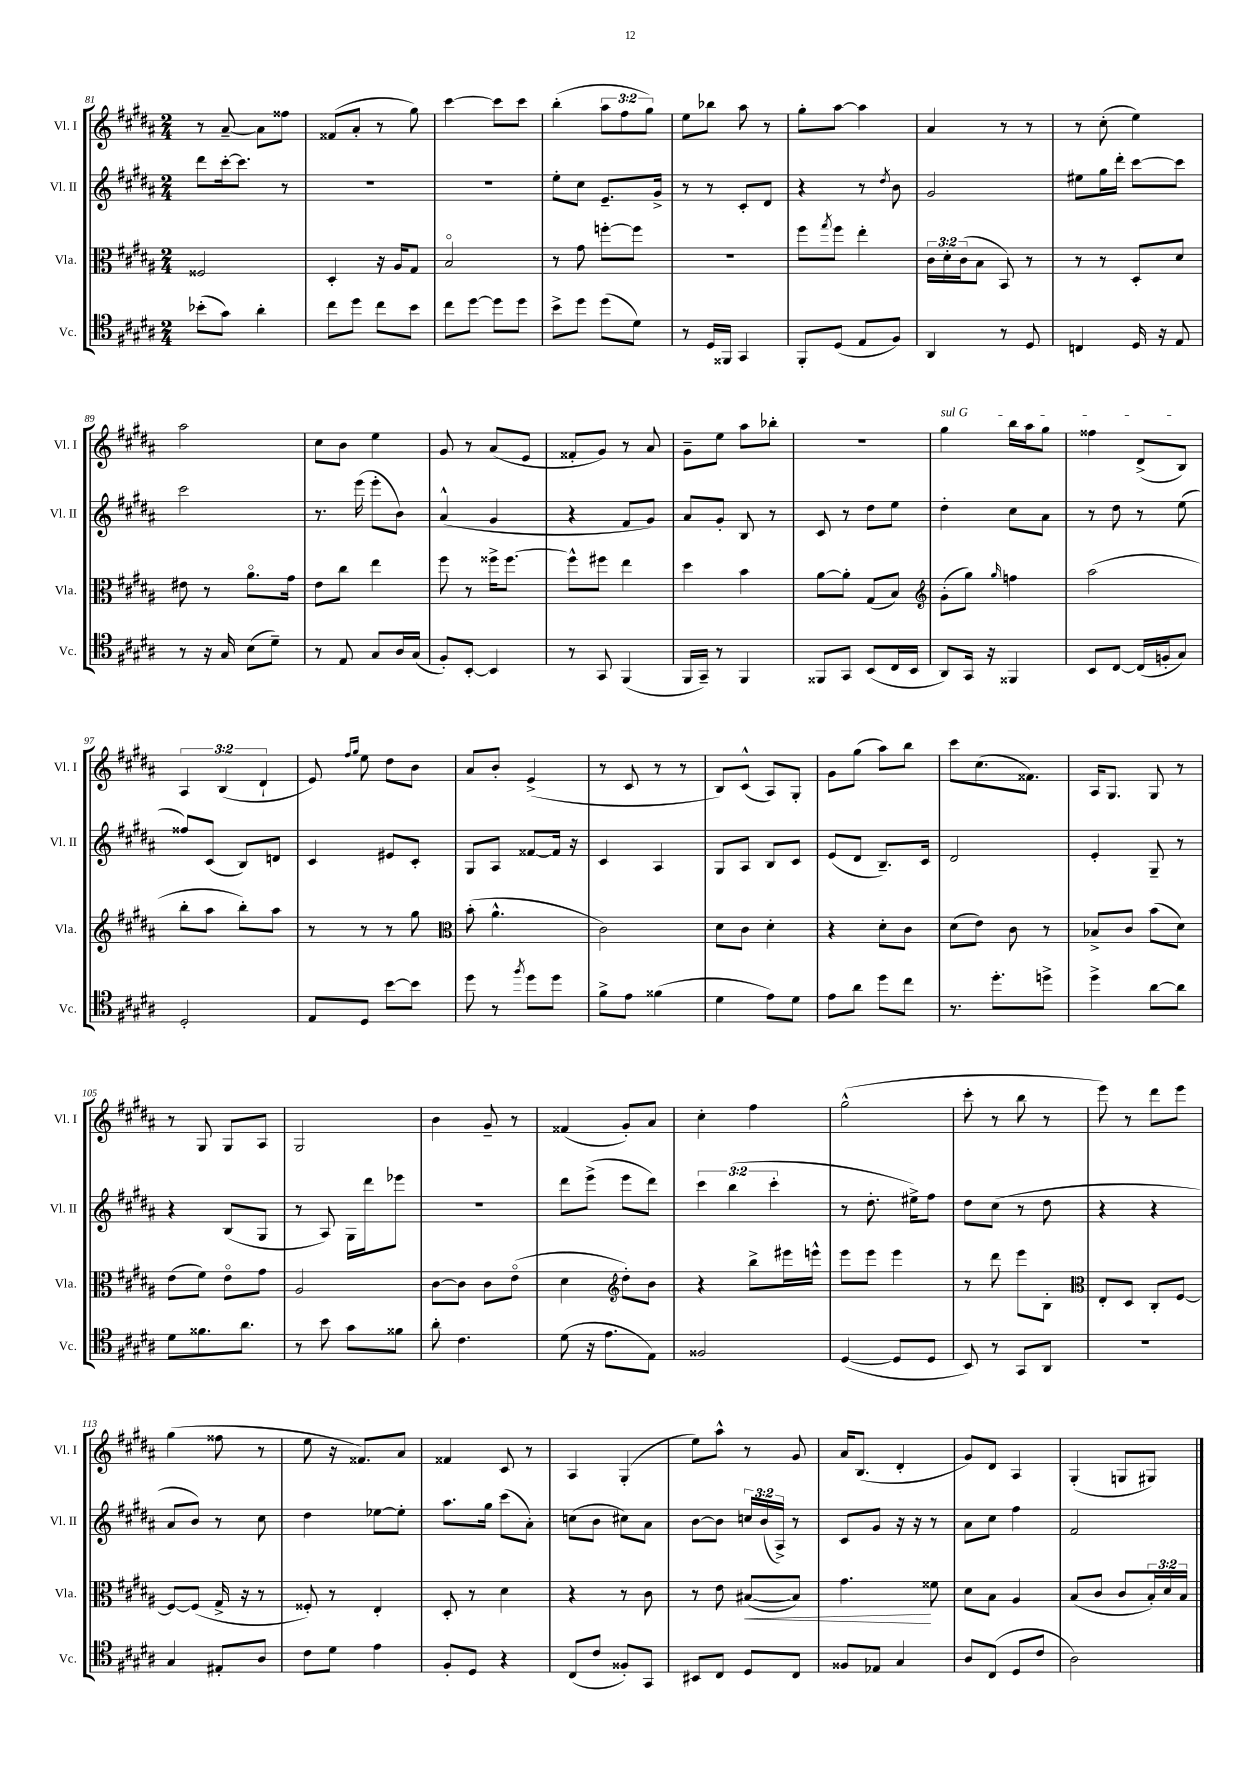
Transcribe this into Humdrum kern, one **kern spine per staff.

**kern	**kern	**kern	**kern
*staff4	*staff3	*staff2	*staff1
*clefC4	*clefC3	*clefG2	*clefG2
*k[f#c#g#d#a#]	*k[f#c#g#d#a#]	*k[f#c#g#d#a#]	*k[f#c#g#d#a#]
*M2/4	*M2/4	*M2/4	*M2/4
(8b-'\L	2F##/	8ddd#\L	8r
8g#\J)	.	[16ccc#'\k	[8a#~/
.	.	8.ccc#\]J	.
4a#'\	.	.	8a#\]L
.	.	8r	8ff##\J
=	=	=	=
8cc#\L	4D#'/	2r	(8f##/L
8dd#\J	.	.	8a#'/J
8cc#\L	16r	.	8r
.	16A#/LK	.	.
8b\J	8G#/J	.	8gg#\)
=	=	=	=
8cc#\L	2Bo/	2r	[4ccc#\
[8dd#\J	.	.	.
8dd#\]L	.	.	8ccc#\]L
8dd#\J	.	.	8ccc#\J
=	=	=	=
8b^\L	8r	8ee'\L	(4bb'\
8dd#\J	8g#\	8cc#\J	.
(8dd#\L	[8ff'\L	8.e~/L	12aa#\L
.	.	.	12ff#\
8d#\J)	8ff\]J	.	.
.	.	.	12gg#\J)
.	.	16g#^/Jk	.
=	=	=	=
8r	2r	8r	8ee\L
16D#/LL	.	8r	8bb-\J
16FF##/JJ	.	.	.
4GG#/	.	8c#'/L	8aa#\
.	.	8d#/J	8r
=	=	=	=
8FF#'/L	8ff#\L	4r	8gg#'\L
.	8qgg#/	.	.
(8D#/J	8ff#\J	.	[8aa#\J
8E/L	4ee'\	8r	4aa#\]
.	.	8qdd#/	.
8F#/J)	.	8b\	.
=	=	=	=
4AA#/	24c#\LL	2g#/	4a#/
.	24d#'\	.	.
.	(24c#\J	.	.
.	8B\J	.	.
8r	8BB/)	.	8r
8D#/	8r	.	8r
=	=	=	=
4C/	8r	8ee#\L	8r
.	8r	16gg#\L	(8cc#'\
.	.	16ddd#'\JJ	.
16D#/	8D#'/L	[8ccc#\L	4ee\)
16r	.	.	.
8E/	8d#/J	8ccc#\]J	.
=	=	=	=
8r	8e#\	2ccc#\	2aa#\
16r	8r	.	.
16G#/	.	.	.
(8B\L	8.a#o\L	.	.
8d#~\J)	.	.	.
.	16g#\Jk	.	.
=	=	=	=
8r	8e\L	8.r	8cc#\L
8E/	8cc#\J	.	8b\J
.	.	(16eee\	.
8G#/L	4ee\	8eee'\L	4ee\
16A#/L	.	8b\J)	.
(16G#/JJ	.	.	.
=	=	=	=
8F#'/L)	8ff#\	(4a#^^/	8g#/
[8BB'/J	8r	.	8r
4BB/]	16ff##^\LK	4g#/	(8a#/L
.	[8.ff##\J	.	.
.	.	.	8e/J
=	=	=	=
8r	8ff##^^\]L	4r	8f##'/L
8GG#/	8ff#\J	.	8g#/J)
(4FF#/	4ee\	8f#/L	8r
.	.	8g#/J)	8a#/
=	=	=	=
16FF#/LL	4dd#\	8a#/L	8g#~\L
16GG#~/JJ)	.	.	.
8r	.	8g#'/J	8ee\J
4FF#/	4b\	8B/	8aa#\L
.	.	8r	8bb-'\J
=	=	=	=
8FF##/L	[8a#\L	8c#/	2r
8GG#/J	8a#'\]J	8r	.
(8BB/L	(8G#/L	8dd#\L	.
16C#/L	8B/J)	8ee\J	.
16BB/JJ	.	.	.
=	=	=	=
*	*clefG2	*	*
8AA#/L)	(8g#'\L	4dd#'\	4gg#\
16GG#/Jk	8gg#\J)	.	.
16r	.	.	.
.	16qqgg#/	.	.
4FF##/	4ff\	8cc#\L	16bb\LL
.	.	.	16aa#\J
.	.	8a#\J	8gg#\J
=	=	=	=
8BB/L	(2aa#\	8r	4ff##\
[8C#/J	.	8dd#\	.
(16C#/]LL	.	8r	(8d#^/L
16F'/J	.	.	.
8G#/J)	.	(8ee\	8B/J)
=	=	=	=
2D#'/	8bb'\L	8ff##/L)	6A#/
.	8aa#\J	(8c#/J	.
.	.	.	(6B/
.	8bb'\L)	8B/L)	.
.	.	.	6d#`/
.	8aa#\J	8d/J	.
=	=	=	=
8E/L	8r	4c#/	8e/)
.	.	.	16qqff#/LL
.	.	.	16qqgg#/JJ
8D#/J	8r	.	8ee\
[8b\L	8r	8e#/L	8dd#\L
8b\]J	8gg#\	8c#'/J	8b\J
=	=	=	=
*	*clefC3	*	*
8dd#\	(8b'\	8G#/L	8a#/L
8r	4.a#^^\	8A#/J	8b'/J
8qff#/	.	.	.
8dd#\L	.	[8f##/L	(4e^/
8dd#\J	.	16f##/]Jk	.
.	.	16r	.
=	=	=	=
8f#^\L	2c#\)	4c#/	8r
8e\J	.	.	8c#/
(4f##\	.	4A#/	8r
.	.	.	8r
=	=	=	=
4d#\	8d#\L	8G#/L	8B/L)
.	8c#\J	8A#/J	(8c#^^/J
8e\L)	4d#'\	8B/L	8A#/L)
8d#\J	.	8c#/J	8G#'/J
=	=	=	=
8e\L	4r	(8e/L	8g#\L
8a#\J	.	8d#/J	(8gg#\J
8dd#\L	8d#'\L	8.B~/L)	8aa#\L)
8cc#\J	8c#\J	.	8bb\J
.	.	16c#/Jk	.
=	=	=	=
8.r	(8d#\L	2d#/	8ccc#\L
.	8e\J)	.	(8.cc#\
8.dd#'\L	.	.	.
.	8c#\	.	.
.	.	.	8.f##\J)
8dd^\J	8r	.	.
=	=	=	=
4dd#^\	8B-^/L	4e'/	16A#/LK
.	.	.	8.G#/J
.	8c#/J	.	.
[8a#\L	(8b\L	8G#~/	8G#/
8a#\]J	8d#\J)	8r	8r
=	=	=	=
8d#\L	(8e\L	4r	8r
8.f##\	8f#\J)	.	8G#/
.	8eo\L	(8B/L	8G#/L
8.a#\J	.	.	.
.	8g#\J	8G#/J	8A#/J
=	=	=	=
8r	2A#/	8r	2G#/
8b\	.	8A#/)	.
8g#\L	.	16G#\LL	.
.	.	16ddd#\J	.
8f##\J	.	8eee-\J	.
=	=	=	=
8a#'\	[8c#\L	2r	4b\
4.c#\	8c#\]J	.	.
.	8c#\L	.	8g#~/
.	(8eo\J	.	8r
=	=	=	=
(8d#\	4d#\	8ddd#\L	(4f##/
16r	.	(8eee^\J	.
8.e\L	.	.	.
*	*clefG2	*	*
.	8dd#'\L)	8eee\L	8g#'/L)
8E\J)	8b\J	8ddd#\J)	8a#/J
=	=	=	=
2F##/	4r	6ccc#\	4cc#'\
.	.	(6bb\	.
.	8bb^\L	.	4ff#\
.	.	6ccc#'\	.
.	16eee#\L	.	.
.	16eee^^\JJ	.	.
=	=	=	=
([4D#/	8eee\L	8r	(2gg#^^\
.	8eee\J	8.dd#'\	.
8D#/]L	4eee\	.	.
.	.	16ee#^\LK)	.
8D#/J	.	8ff#\J	.
=	=	=	=
8BB/)	8r	8dd#\L	8ccc#'\
8r	8ddd#\	(8cc#\J	8r
8GG#/L	8eee\L	8r	8bb\
8AA#/J	8B'\J	8dd#\	8r
=	=	=	=
*	*clefC3	*	*
2r	8E'/L	4r	8eee\)
.	8D#/J	.	8r
.	8C#'/L	4r	8ddd#\L
.	[8F#/J	.	8eee\J
=	=	=	=
4G#/	8F#/_L	8a#/L	(4gg#\
.	(8F#/]J	8b/J)	.
8E#'/L	16G#^/	8r	8ff##\
.	16r	.	.
8A#/J	8r	8cc#\	8r
=	=	=	=
8c#\L	8F##'/)	4dd#\	8ee\
8d#\J	8r	.	16r
.	.	.	8.f##/L)
4e\	4E'/	[8ee-\L	.
.	.	8ee-'\]J	8a#/J
=	=	=	=
8F#'/L	8D#'/	8.aa#\L	4f##/
8D#/J	8r	.	.
.	.	16gg#\Jk	.
4r	4d#\	(8ccc#\L	8c#/
.	.	8a#'\J)	8r
=	=	=	=
(8C#/L	4r	(8cc\L	4A#/
8c#/J	.	8b\J	.
8F##'/L)	8r	8cc#\L)	(4G#'/
8GG#/J	8c#\	8a#\J	.
=	=	=	=
8BB#/L	8r	[8b\L	8ee\L)
8C#/J	8e\	8b\]J	8aa#^^\J
8D#/L	([8B#/L	24cc/LL	8r
.	.	(24b/	.
.	.	24A#^/JJ)	.
8C#/J	8B#/]J)	8r	8g#/
=	=	=	=
8F##/L	4.g#\	8c#/L	16a#/LK
.	.	.	(8.B/J
8E-/J	.	8g#/J	.
4G#/	.	16r	4d#'/
.	.	16r	.
.	8f##\	8r	.
=	=	=	=
8A#/L	8d#\L	8a#\L	8g#/L)
(8C#/J	8B\J	8cc#\J	8d#/J
8D#/L	4A#/	4ff#\	4A#/
8c#/J	.	.	.
=	=	=	=
2A#\)	(8B/L	2f#/	(4G#'/
.	8c#/J	.	.
.	8c#/L	.	8G/L
.	24B'/L)	.	8G#/J)
.	24d#/	.	.
.	24B/JJ	.	.
==	==	==	==
*-	*-	*-	*-
